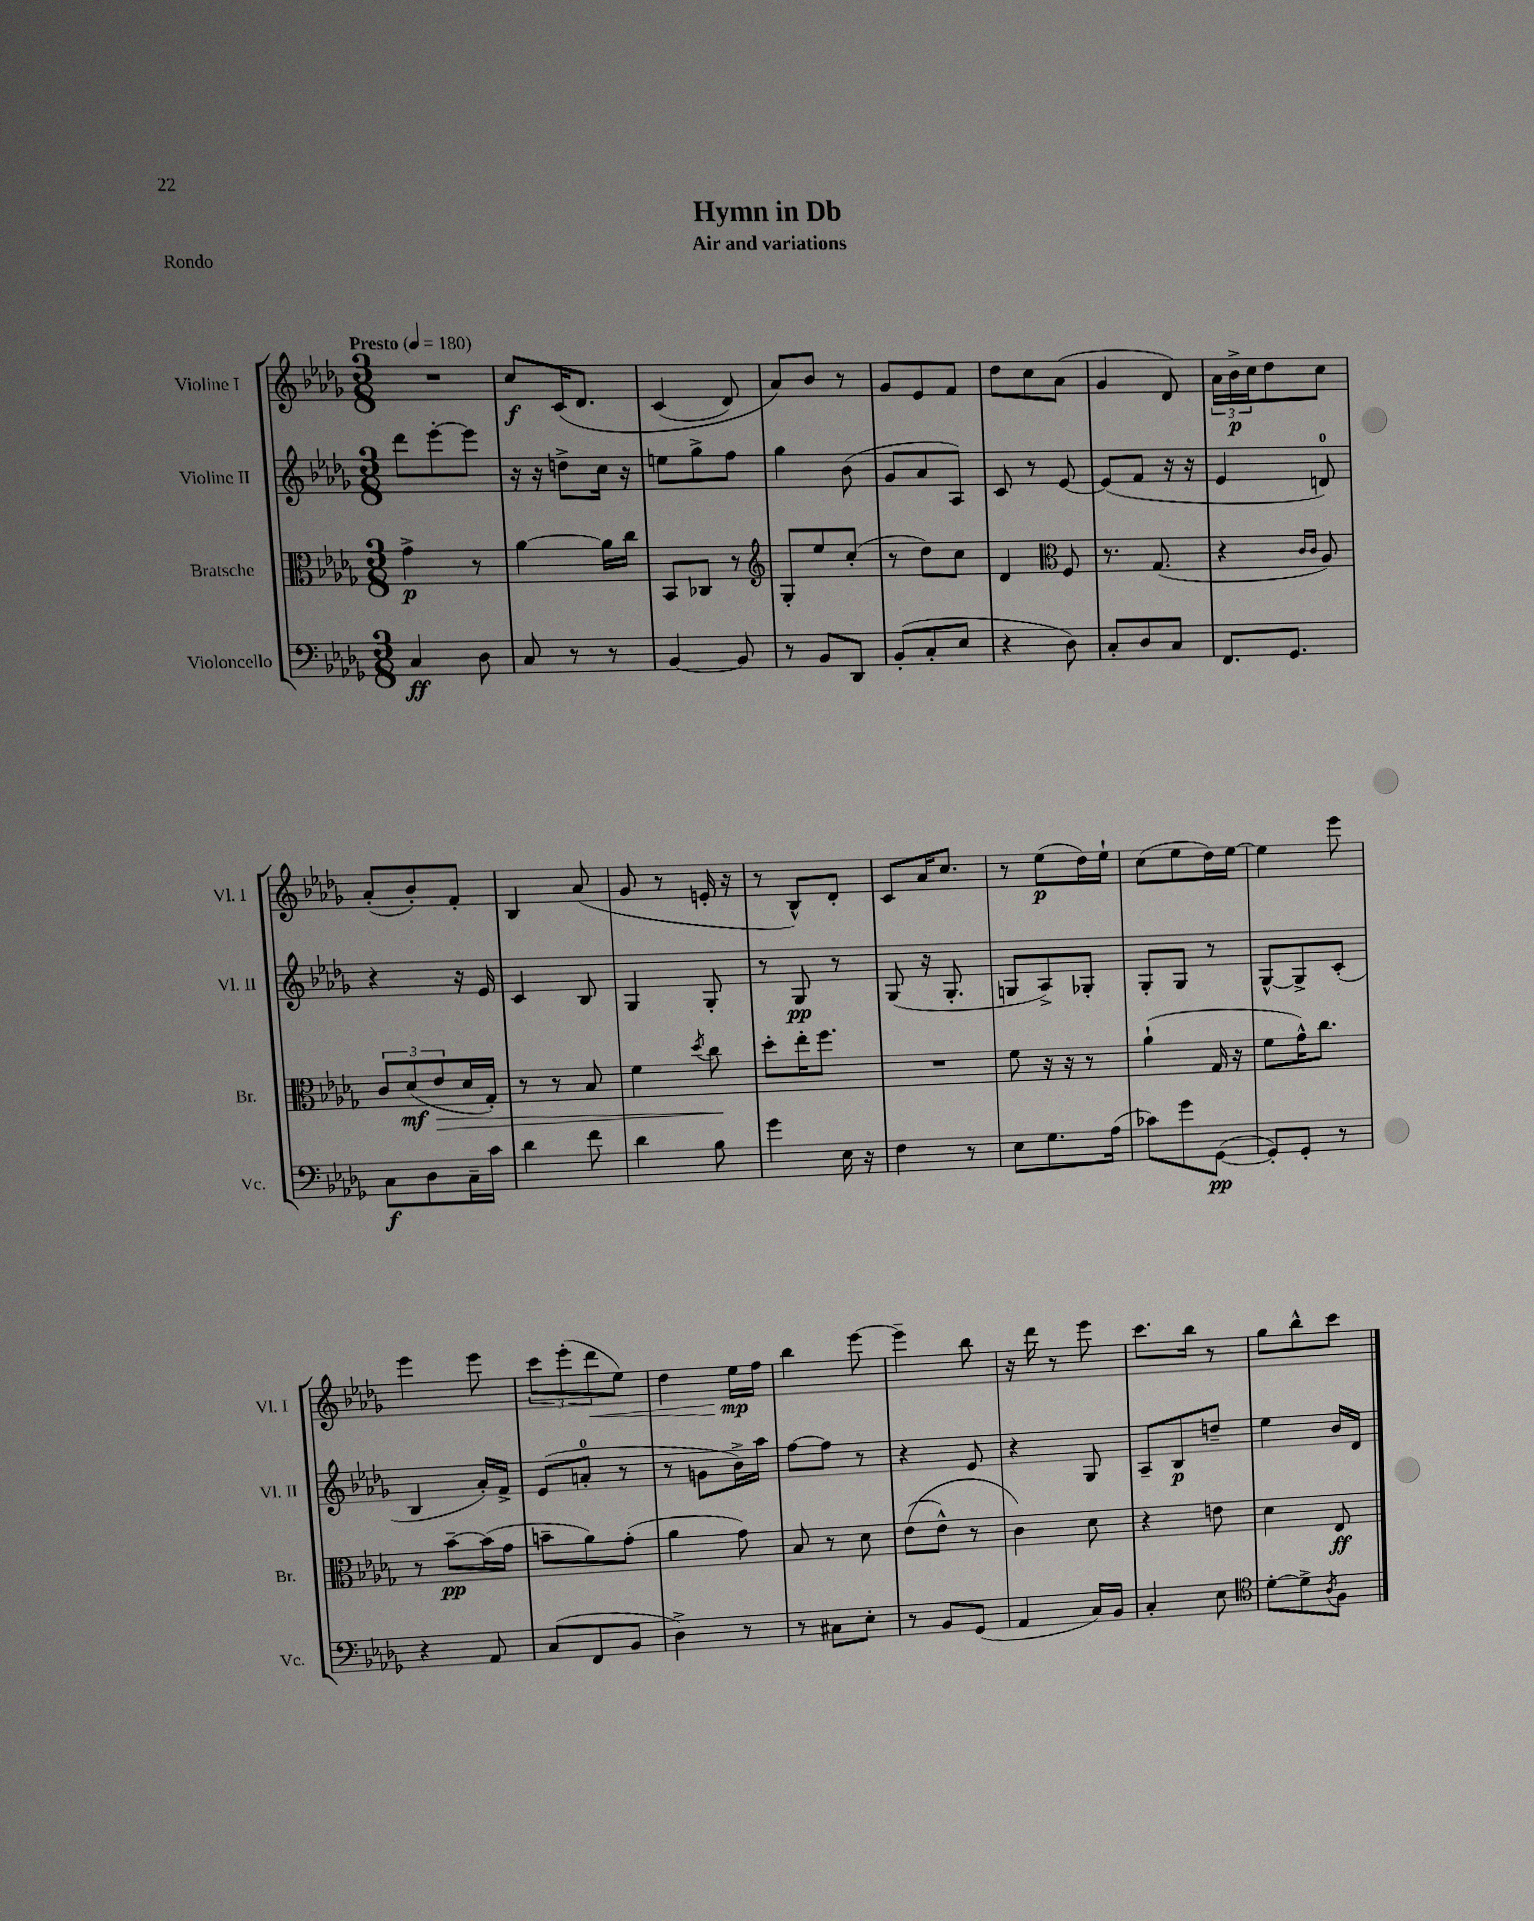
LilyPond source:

\header { title = "Hymn in Db" subtitle = "Air and variations" piece = "Rondo" }
<<
\new StaffGroup <<
\new Staff = "s0" \with { instrumentName = "Violine I" shortInstrumentName = "Vl. I" } {
    \clef treble \key des \major \numericTimeSignature \time 3/8 \tempo "Presto" 4 = 180
    R4. |
    c''8\f c'16\( des'8. |
    c'4( des'8) |
    aes'8\) bes'8 r8 |
    ges'8 ees'8 f'8 |
    des''8 c''8 aes'8( |
    ges'4 des'8) |
    \tuplet 3/2 { aes'16 bes'16->\p c''16 } des''8 c''8 |
    aes'8-.( bes'8-.) f'8-. |
    bes4 aes'8( |
    ges'8 r8 e'16-. r16 |
    r8 bes8-^) des'8-. |
    c'8 aes'16 c''8. |
    r8 ees''8\p( des''16) ees''16-! |
    c''8( ees''8 des''16) ees''16~ |
    ees''4 ees'''8 |
    ees'''4 ees'''8 |
    \tuplet 3/2 { c'''8 ees'''8-.( des'''8\< } ees''8) |
    des''4 ees''16\mp\! f''16 |
    bes''4 ees'''8~ |
    ees'''4-- bes''8 |
    r16 des'''16 r8 ees'''8 |
    c'''8. bes''16 r8 |
    ges''8 bes''8-^ c'''8 \bar "|." |
}
\new Staff = "s1" \with { instrumentName = "Violine II" shortInstrumentName = "Vl. II" } {
    \clef treble \key des \major \numericTimeSignature \time 3/8
    des'''8 ees'''8~-. ees'''8 |
    r16 r16 d''8-> c''16 r16 |
    e''8 ges''8-> f''8 |
    ges''4 bes'8( |
    ges'8 aes'8 aes8) |
    c'8 r8 ees'8~ |
    ees'8( f'8 r16 r16 |
    ees'4 d'8-0) |
    r4 r16 ees'16 |
    c'4 bes8 |
    ges4 ges8-. |
    r8 ges8\pp r8 |
    ges8( r16 ges8.-. |
    g8 aes8->) ges8-. |
    ges8-. ges8 r8 |
    ges8~-^ ges8-> c'8-.( |
    bes4 aes'16-.) f'16-> |
    ees'8( a'8-0-. r8 |
    r8 g'8 bes'16->) aes''16 |
    f''8~ f''8 r8 |
    r4 ees'8 |
    r4 ges8 |
    aes8-- bes8\p d''8-- |
    ees''4 bes'16 des'16 \bar "|." |
}
\new Staff = "s2" \with { instrumentName = "Bratsche" shortInstrumentName = "Br." } {
    \clef alto \key des \major \numericTimeSignature \time 3/8
    ges'4->\p r8 |
    aes'4~ aes'16 c''16 |
    bes,8 ces8 r8 |
    \clef treble ges8-. ees''8 c''8-.( |
    r8 des''8) c''8 |
    des'4 \clef alto f8 |
    r8. ges8.( |
    r4 \grace { c'16 c'16 } aes8) |
    \tuplet 3/2 { c'8 des'8\mf( ees'8\> } des'16 ges16-.) |
    r8 r8 bes8 |
    f'4 \acciaccatura { des''8 } c''8\! |
    des''8-. ees''16-. f''8. |
    R4. |
    f'8 r16 r16 r8 |
    aes'4-!( ges16 r16 |
    f'8 ges'16-^) c''8. |
    r8 bes'8~--\pp bes'16( ges'16 |
    b'8-- aes'8) ges'8-.( |
    aes'4 ges'8) |
    bes8 r8 des'8 |
    ees'8(\( ees'8-^) r8 |
    c'4\) des'8 |
    r4 e'8 |
    des'4 ees8\ff \bar "|." |
}
\new Staff = "s3" \with { instrumentName = "Violoncello" shortInstrumentName = "Vc." } {
    \clef bass \key des \major \numericTimeSignature \time 3/8
    c4\ff des8 |
    c8 r8 r8 |
    bes,4~ bes,8 |
    r8 bes,8 des,8 |
    bes,8-.( c8-. ees8 |
    r4 des8) |
    c8-. des8 c8 |
    f,8. ges,8. |
    c8\f des8 c16-- c'16 |
    des'4 f'8 |
    des'4 bes8 |
    ges'4 ees16 r16 |
    f4 r8 |
    ees8 ges8. aes16( |
    ces'8) ges'8 ges,8~\pp( |
    ges,8-.) ges,8-. r8 |
    r4 aes,8 |
    c8( f,8 bes,8 |
    des4->) r8 |
    r8 cis8 ees8-. |
    r8 bes,8 ges,8( |
    aes,4 c16) bes,16 |
    c4-. ees8 |
    \clef tenor des'8~-. des'8-> \acciaccatura { aes8 } f8 \bar "|." |
}
>>
>>
\layout { \context { \Score \remove "Bar_number_engraver" } }
